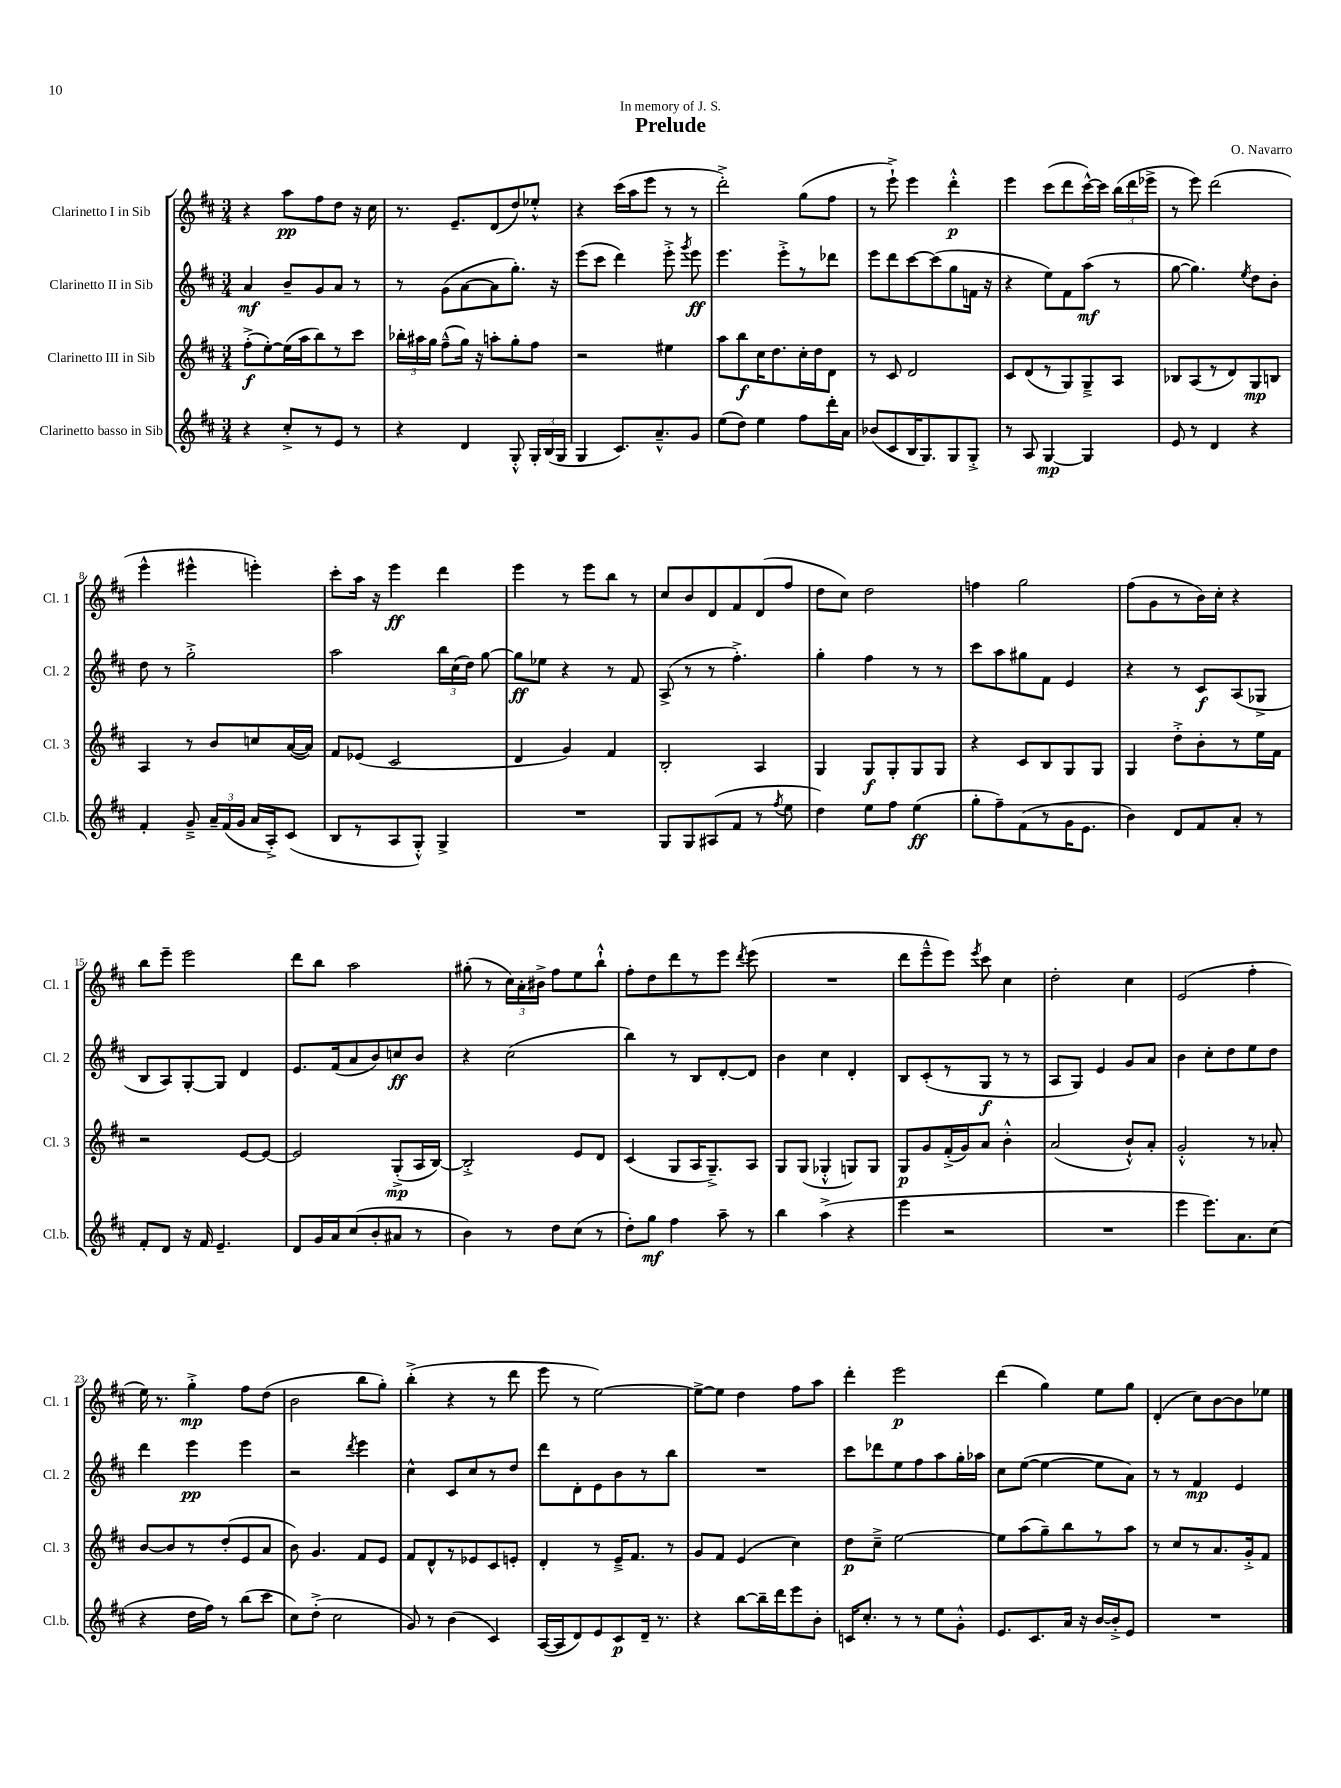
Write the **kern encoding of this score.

**kern	**kern	**kern	**kern
*staff4	*staff3	*staff2	*staff1
*clefG2	*clefG2	*clefG2	*clefG2
*k[f#c#]	*k[f#c#]	*k[f#c#]	*k[f#c#]
*M3/4	*M3/4	*M3/4	*M3/4
4r	(8ff#'^	4a	4r
.	[8ee')	.	.
8cc#'^	(16ee]	8b~	8aa
.	16aa	.	.
8r	8bb)	8g	8ff#
8e	8r	8a	8dd
8r	8ccc#	8r	16r
.	.	.	16cc#
=	=	=	=
4r	24bb-'	8r	8.r
.	24aa#	.	.
.	24gg	.	.
.	(8ff#~^^	(8g	.
.	.	.	8.e~
4d	16gg)	[8a	.
.	16r	.	.
.	8aa'	8a]	(8d
8G'^^	8gg'	8.gg')	8dd)
24G'	8ff#	.	8ee-'^^
(24B	.	.	.
.	.	16r	.
24G	.	.	.
=	=	=	=
4G	2r	(8eee	4r
.	.	8ccc#	.
8.c#)	.	4ddd)	(16ccc#
.	.	.	16aa
.	.	.	8eee
8.a~^^	.	.	.
.	4ee#	8eee'^	8r
.	.	8qggg	.
8g	.	8eee	8r
=	=	=	=
(8ee	8aa	4.eee	2ddd'^)
8dd)	8bb	.	.
4ee	16cc#	.	.
.	8.dd	.	.
.	.	8eee'^	.
8ff#	16cc#'	8r	(8gg
.	16dd	.	.
16ddd'	8d	8ddd-	8ff#
16a	.	.	.
=	=	=	=
(8b-	8r	8eee	8r
8c#	8c#	8ddd	8eee`^)
16B	2d	[8ccc#	4eee
8.G)	.	.	.
.	.	(8ccc#]	.
8G	.	8gg	4ddd'^^
8G'^	.	16f	.
.	.	16r	.
=	=	=	=
8r	8c#	4r	4eee
8A	(8d	.	.
[4G	8r	8ee)	(8ccc#
.	8G)	8f#	8ddd
4G]	8G~^	(8aa	[16ccc#^^)
.	.	.	16ccc#]
.	8A	8r	(24bb
.	.	.	24ddd
.	.	.	24eee-^
=	=	=	=
8e	8B-	[8gg	8r
8r	(8A	4.gg])	8eee)
4d	8r	.	(2ddd
.	8d)	.	.
.	.	8qee	.
4r	8G	8dd	.
.	8B	8b'	.
=	=	=	=
4f#'	4A	8dd	4eee^^
.	.	8r	.
8g~^	8r	2gg'^	4eee#^^
24a~	8b	.	.
(24f#	.	.	.
24g	.	.	.
16a	8cc	.	4eee')
16A'^)	.	.	.
(8c#	([16a	.	.
.	16a])	.	.
=	=	=	=
8B	8f#	2aa	8ccc#'
8r	(8e-	.	16aa
.	.	.	16r
8A	2c#	.	4eee
8G'^^)	.	.	.
4G^	.	24bb	4ddd
.	.	(24cc#	.
.	.	24dd)	.
.	.	[8gg	.
=	=	=	=
2.r	4d	8gg]	4eee
.	.	8ee-	.
.	4g)	4r	8r
.	.	.	8eee
.	4f#	8r	8bb
.	.	8f#	8r
=	=	=	=
8G	2B'	(8A^	8cc#
8G	.	8r	8b
(8A#	.	8r	8d
8f#	.	4.ff#'^)	8f#
8r	4A	.	(8d
8qff#	.	.	.
8ee	.	.	8ff#
=	=	=	=
4dd)	4G	4gg'	8dd
.	.	.	8cc#)
8ee	8G	4ff#	2dd
8ff#	8G'	.	.
(4ee	8G	8r	.
.	8G	8r	.
=	=	=	=
8gg'	4r	8ccc#	4ff
8ff#~)	.	8aa	.
(8f#	8c#	8gg#	2gg
8r	8B	8f#	.
16g	8G	4e	.
8.e	.	.	.
.	8G	.	.
=	=	=	=
4b)	4G	4r	(8ff#
.	.	.	8g
8d	8dd'^	8r	8r
8f#	8b'	8c#	16b)
.	.	.	16cc#'
8a'	8r	(8A	4r
8r	16ee	8G-^	.
.	16f#	.	.
=	=	=	=
8f#'	2r	8B	8bb
8d	.	8A)	8eee~
16r	.	[8G'	2eee
16f#	.	.	.
4.e~	.	8G]	.
.	[8e	4d	.
.	8e_	.	.
=	=	=	=
8d	2e]	8.e	8ddd
16g	.	.	8bb
16a	.	(16f#	.
(8cc#	.	8a	2aa
8b'	.	8b)	.
8a#	(8G'^	8cc	.
8r	16A	8b	.
.	[16B)	.	.
=	=	=	=
4b)	2B'^]	4r	(8gg#'
.	.	.	8r
8r	.	(2cc#	24cc#)
.	.	.	24a'
.	.	.	24b#^
8dd	.	.	8ff#
(8cc#	8e	.	8ee
8r	8d	.	8bb`^^
=	=	=	=
8dd')	(4c#	4bb)	8ff#'
8gg	.	.	8dd
4ff#	8G	8r	8ddd
.	16A	8B	8r
.	8.G~^)	.	.
8aa~	.	[8d'	8eee
.	.	.	8qddd
8r	8A	8d]	(8eee
=	=	=	=
4bb	8G	4b	2.r
.	(8G	.	.
(4aa^	4G-'^^	4cc#	.
4r	8G)	4d'	.
.	8G	.	.
=	=	=	=
4eee	8G	8B	8ddd
.	8g	(8c#'	8eee~^^
2r	(16f#'^	8r	8eee)
.	16g)	.	.
.	.	.	8qeee
.	8a	8G	8ccc#
.	4b'^^	8r	4cc#
.	.	8r	.
=	=	=	=
2.r	(2a	8A	2dd'
.	.	8G)	.
.	.	4e	.
.	8b`^^)	8g	4cc#
.	8a'	8a	.
=	=	=	=
4eee	2g'^^	4b	(2e
8.eee)	.	8cc#'	.
.	.	8dd	.
8.a	.	.	.
.	8r	8ee	4ff#'
(8cc#	8a-'	8dd	.
=	=	=	=
4r	[8b	4ddd	16ee)
.	.	.	8.r
.	8b]	.	.
16dd	8r	4eee	4gg'^
16ff#)	.	.	.
8r	(8dd'	.	.
(8bb	8e	4eee	8ff#
8ccc#	8a	.	(8dd
=	=	=	=
8cc#)	8b)	2r	2b
(8dd'^	4.g	.	.
2cc#	.	.	.
.	.	8qddd	.
.	8f#	4eee	8bb
.	8e	.	8gg')
=	=	=	=
8g)	8f#	4cc#^^	(4bb'^
8r	8d^^	.	.
(4b	8r	8c#	4r
.	8e-	8cc#	.
4c#)	8c#	8r	8r
.	8e'	8dd	8ddd
=	=	=	=
([16A	4d'	8ddd	8eee
16A]	.	.	.
8d)	.	8d'	8r
8e	8r	8e	[2ee)
8c#	16e~^	8b	.
.	8.f#	.	.
16d~	.	8r	.
8.r	.	.	.
.	8r	8bb	.
=	=	=	=
4r	8g	2.r	8ee^_
.	8f#	.	8ee]
[8bb	(4e	.	4dd
16bb~]	.	.	.
16ddd	.	.	.
8eee	4cc#)	.	8ff#
8b'	.	.	8aa
=	=	=	=
16c	8dd	8ccc#	4ddd'
8.cc#'	.	.	.
.	8cc#~^	8ddd-	.
8r	[2ee	8ee	2eee
8r	.	8ff#	.
8ee	.	8aa	.
8g'^^	.	16gg'	.
.	.	16aa-	.
=	=	=	=
8.e	8ee]	8cc#	(4ddd
.	(8aa	([8ee	.
8.c#	.	.	.
.	8gg~)	4ee_	4gg)
16a	8bb	.	.
16r	.	.	.
[16b	8r	8ee]	8ee
16b'^]	.	.	.
8e	8aa	8a)	8gg
=	=	=	=
2.r	8r	8r	(4d'
.	8cc#	8r	.
.	8r	4f#	8cc#)
.	8.a	.	[8b
.	.	4e	8b]
.	16g'^	.	.
.	8f#	.	8ee-
==	==	==	==
*-	*-	*-	*-
